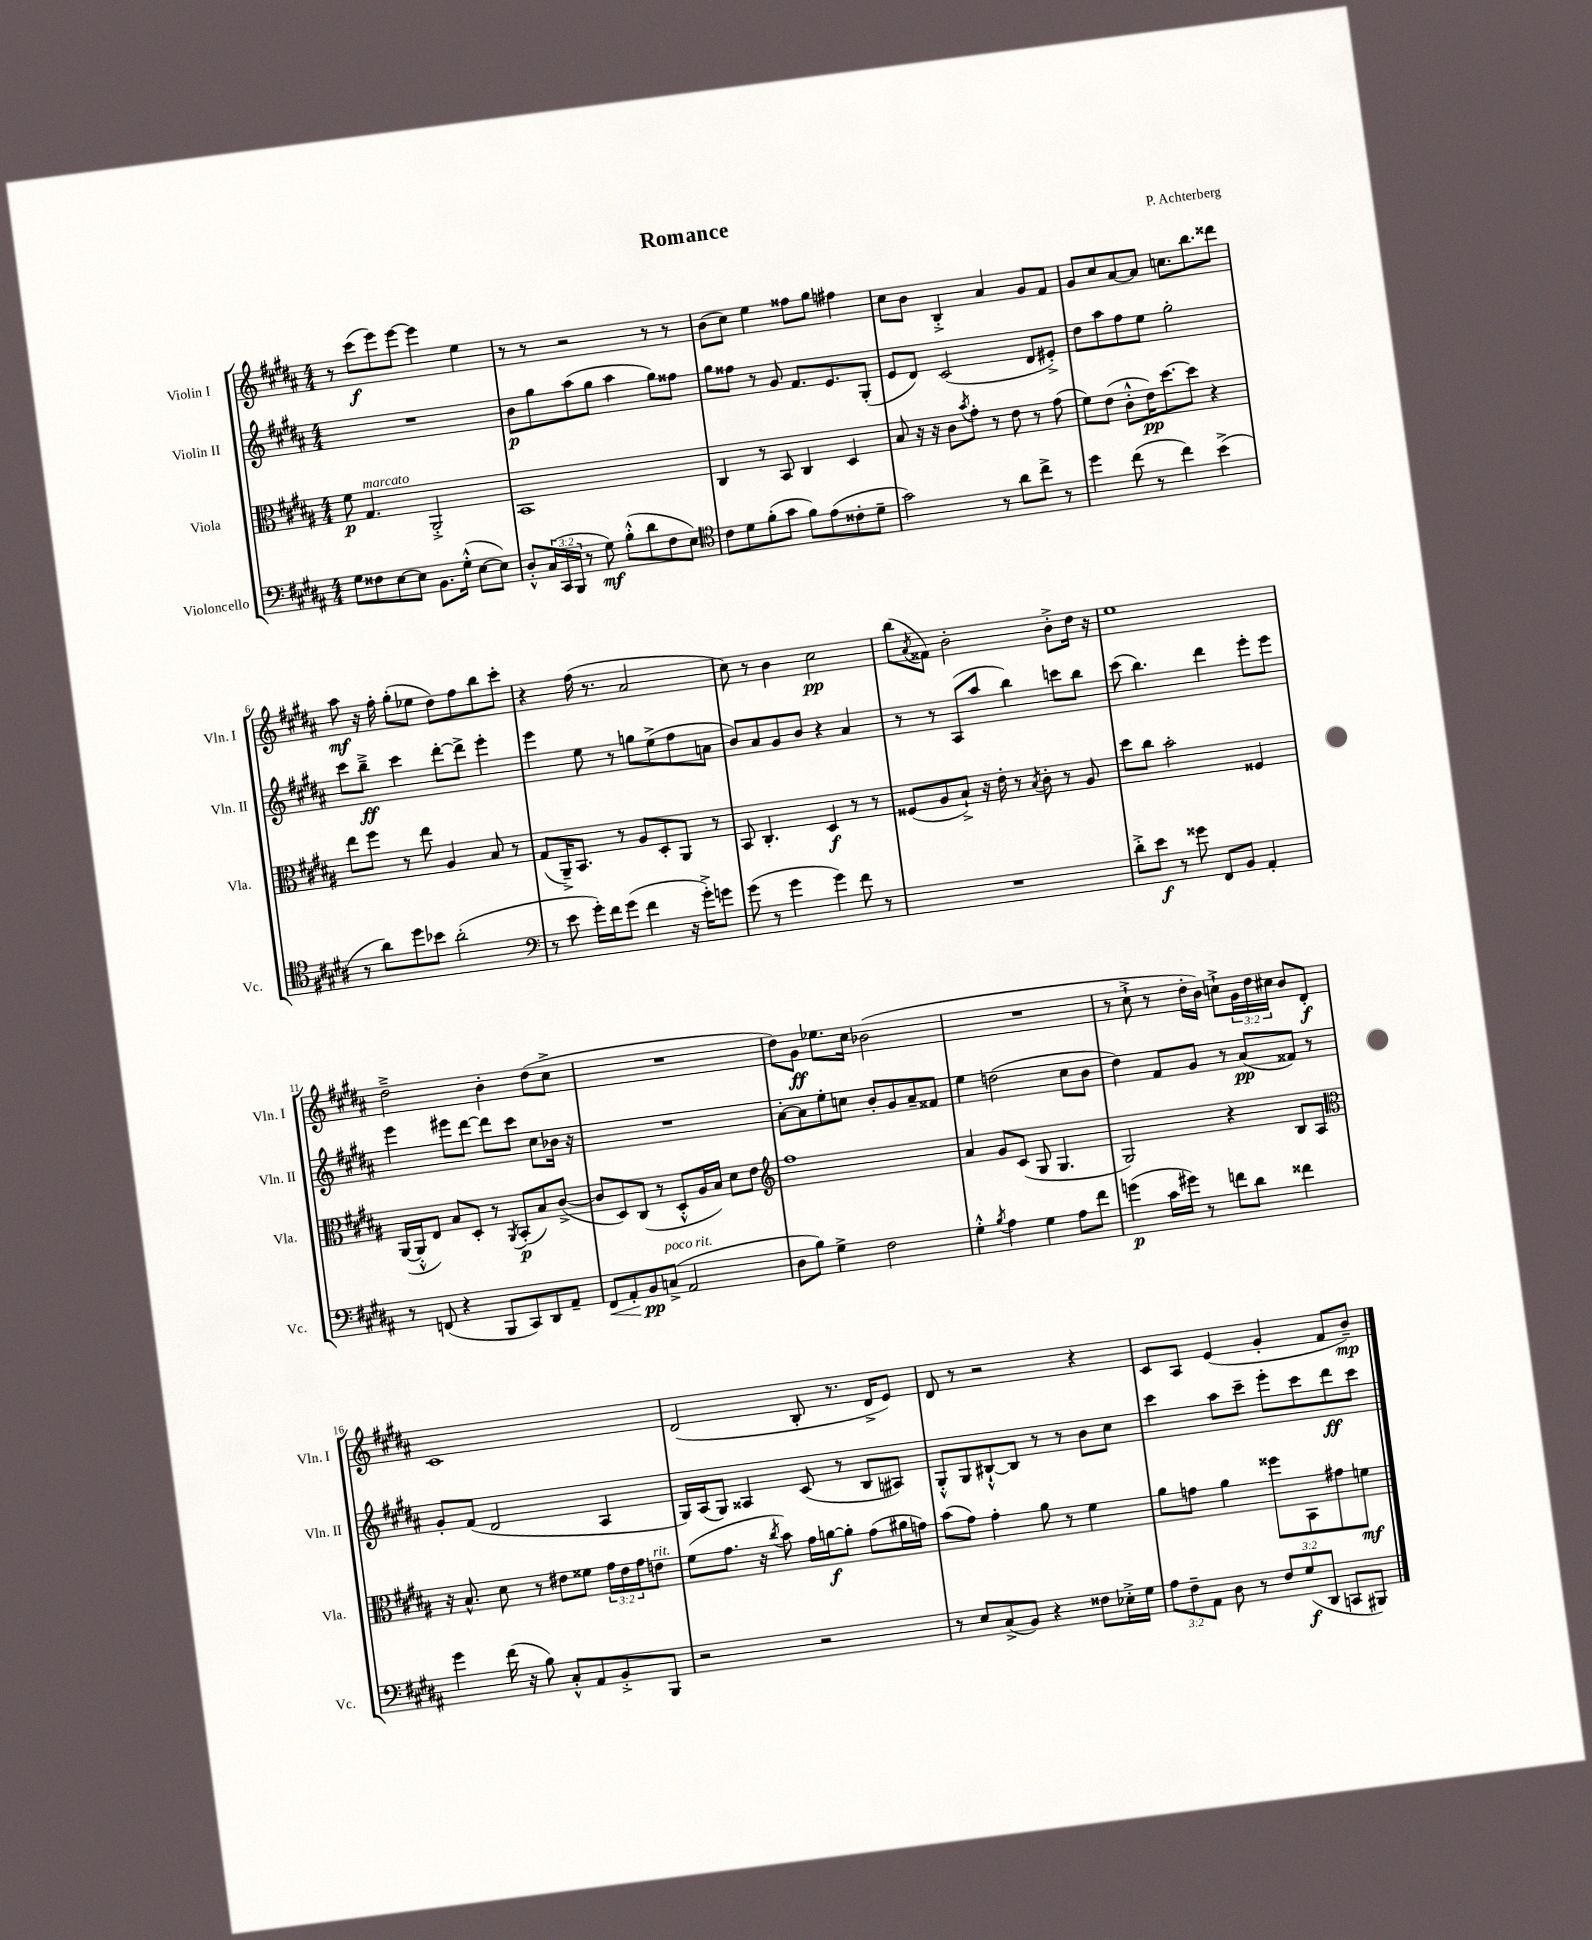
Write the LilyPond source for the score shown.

\header { title = "Romance" composer = "P. Achterberg" }
<<
\new StaffGroup <<
\new Staff = "s0" \with { instrumentName = "Violin I" shortInstrumentName = "Vln. I" } {
    \clef treble \key b \major \numericTimeSignature \time 4/4 \override Staff.TupletNumber.text = #tuplet-number::calc-fraction-text
    r8 cis'''8\f( e'''8) e'''8~ e'''4 e''4 |
    r8 r8 r2 r8 r8 |
    b'8( cis''8) e''4 fisis''8 gis''8 fis''4 |
    cis''8 b'8 b4-.-> ais'4 gis'8 fis'8 |
    gis'8 cis''8 ais'8~ ais'8 c''8. b''8. disis'''8 |
    ais''8\mf r16 fis''16-. gis''8-.( ees''8 dis''8) fis''8 b''8 cis'''8-. |
    r4 fis''16( r8. ais'2 |
    cis''8) r8 b'4 cis''2\pp |
    b''8( \acciaccatura { ais'8 } fisis'8) b'2-. b'8-.-> dis''16 r16 |
    e''1 |
    dis''2---> b'4-. dis''8( cis''8-> |
    R1 |
    dis''8) gis'8\ff ees''8. cis''16 bes'2( |
    R1 |
    r8 cis''8-!-> r8 dis''16-. b'16) c''8-!-> \tuplet 3/2 { gis'16 dis''16 cis''16 } b'8 dis'8-.\f |
    cis'1 |
    dis'2( b8-. r8. dis'16-> e'8) |
    dis'8 r8 r2 r4 |
    cis'8 ais8 e'4( gis'4-. fis'8 b'8--\mp) \bar "|." |
}
\new Staff = "s1" \with { instrumentName = "Violin II" shortInstrumentName = "Vln. II" } {
    \clef treble \key b \major \numericTimeSignature \time 4/4
    R1 |
    b'8\p gis''8 ais''8( gis''8 ais''4 gis''8) fisis''8 |
    gis''8 fisis''8 r8 gis'8 fis'8. e'8. gis8-.( |
    e'8 dis'8) cis'2( dis'8 eis'8-.->) |
    dis''8 ais''8 fis''8 e''8 gis''2-. |
    cis'''8 b''8--->\ff cis'''4 dis'''8~-. dis'''8-> e'''4-. |
    e'''4 e''8 r8 g''8 e''8->( fis''8 a'8 |
    b'8) ais'8 gis'8 b'8 r4 ais'4 |
    r8 r8 ais8( ais''8 b''4) c'''8 b''8 |
    cis'''8( b''4.) dis'''4 e'''8-. e'''8 |
    e'''4 eis'''8 dis'''8~ dis'''8 cis'''8 cis''8 bes'16 r16 |
    R1 |
    ais'8~-. ais'8 e''8-. c''8 b'8-. gis'8 ais'8-- fisis'8 |
    e''4 d''2( cis''8 b'8 |
    dis''4) fis'8 gis'8 r8 ais'8\pp( fisis'8) r8 |
    gis'8-. fis'8( dis'2 ais4 |
    gis16) ais16( gis8) aisis4 cis'8( r8 b8 ais8) |
    gis8-.-^ gis8 bis8~-!-^ bis8 r8 r8 b'8 cis''8 |
    cis'''4 ais''8 cis'''8-- e'''8-. cis'''8 dis'''8\ff cis'''8 \bar "|." |
}
\new Staff = "s2" \with { instrumentName = "Viola" shortInstrumentName = "Vla." } {
    \clef alto \key b \major \numericTimeSignature \time 4/4 \override Staff.TupletNumber.text = #tuplet-number::calc-fraction-text
    fis'8\p gis4.^\markup { \italic "marcato" } ais,2-.-> |
    b,1 |
    cis4 r8 b,8 cis4 dis4 |
    b8 r16 r16 cis'8 \acciaccatura { b'8 } gis'8-. r8 e'8 r8 gis'8( |
    fis'8) e'8( cis'8-.-^ e'16\pp) dis''8.~ dis''8 r4 |
    e''8 fis''8 r8 e''8 ais4 b8 r8 |
    gis8( ais,16--->) b,8. r8 ais8 dis8-. ais,8 r8 |
    b,8 cis4.-. dis4\f r8 r8 |
    fisis8( ais8 b8-!->) r16 e'16-. r8 \acciaccatura { b8 } cis'8-. r8 ais8 |
    dis''8 cis''8 b'2-. fisis4 |
    ais,16~( ais,16-.-^ e8) b8 dis8-. r8 \acciaccatura { ais,8 } b,8-.\p( b8) cis'8~->( |
    cis'8 dis8) cis8( r8 dis8-.-^ ais16 b16) dis'8 e'8 |
    \clef treble fis''1 |
    ais'4 gis'8 cis'8( gis8 gis4. |
    gis2) r4 b8 ais8 |
    \clef alto r16 b8.-^ dis'8 r8 eis'8 fisis'8 \tuplet 3/2 { gis'16 eis'16 gis'16 } e'8^\markup { \italic "rit." } |
    fis'8( gis'8. r16 \acciaccatura { cis''8 } b'8) gis'16 a'16~\f a'8-. gis'8( ais'16 g'16) |
    b'8( gis'8) gis'4-. ais'8 r8 fis'4 |
    ais'8 g'8 ais'4 fisis''8 b,8 gis'8 f'8\mf \bar "|." |
}
\new Staff = "s3" \with { instrumentName = "Violoncello" shortInstrumentName = "Vc." } {
    \clef bass \key b \major \numericTimeSignature \time 4/4 \override Staff.TupletNumber.text = #tuplet-number::calc-fraction-text
    gis8 fisis8 e8~ e8 b,8. gis16-.-^( e8~ e8) |
    dis8-.-^ \tuplet 3/2 { cis16( cis,16 b,,16 } r8 gis8\mf) b8-.-^( dis'8 fis8 e8) |
    \clef tenor cis'8 dis'8 fis'8-.( gis'8 fis'8) e'8( cisis'8-. dis'8-- |
    gis'2) r8 ais'8 cis''8-> r8 |
    dis''4 cis''8( r8 cis''4) b'4->( |
    r8 ais'8) dis''8 bes'8 ais'2-.( |
    \clef bass r8 e'8 gis'16-.) fis'16 gis'8( fis'4 r16 gis'16-.->) g'8 |
    gis'8( r8 gis'4 gis'4) fis'8 r8 |
    R1 |
    dis'8-.-> e'8\f r8 gisis'8 fis,8 b,8 ais,4-. |
    r8 f,8( r4 b,,8 cis,8) dis,8 ais,8-- |
    fis,8\< ais,8-. b,8\pp\! c8->^\markup { \italic "poco rit." }( ais,2 |
    dis8 b8) gis4-> fis2 |
    gis4-.-^ \acciaccatura { b8 } ais4 gis4 ais8 fis'8 |
    g'4\p( cis'16 gis'16) r8 f'8 dis'8 fisis'4 |
    gis'4 fis'16( r16 b8) cis8-.-^ ais,8 b,8-.-> b,,8 |
    r2 r2 |
    r8 e8 cis8->( b,8) r4 fisis8 ees16-.-> gis16 |
    \tuplet 3/2 { ais8 fis8-- ais,8 } dis8 r8 \tuplet 3/2 { fis8 gis8\f( dis,8 } c,8 bis,,8) \bar "|." |
}
>>
>>
